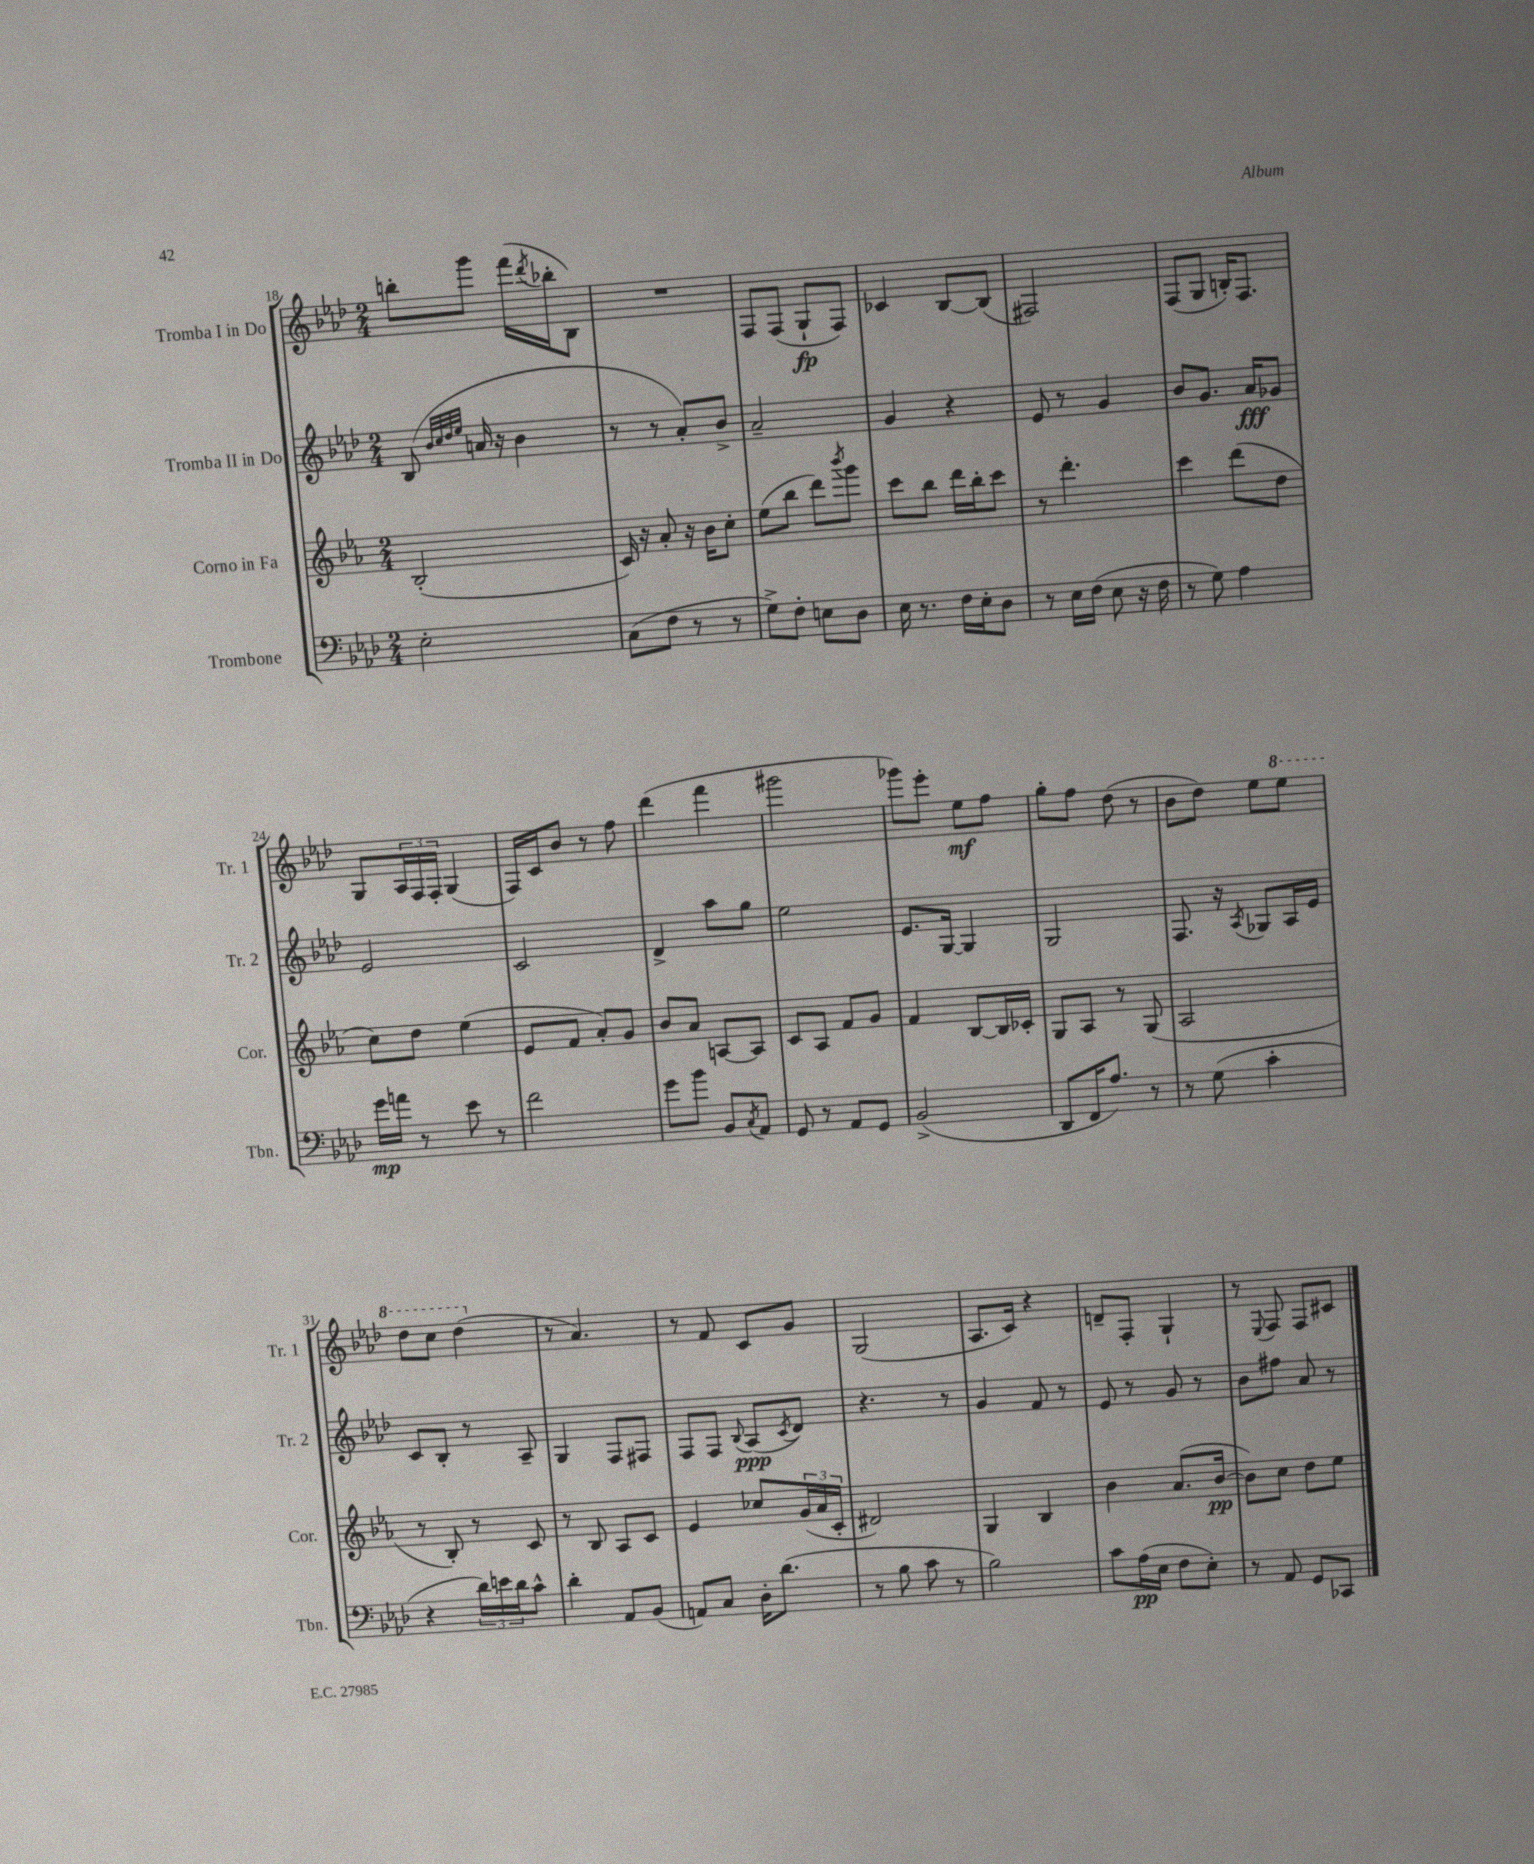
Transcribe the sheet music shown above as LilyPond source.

<<
\new StaffGroup <<
\new Staff = "s0" \with { instrumentName = "Tromba I in Do" shortInstrumentName = "Tr. 1" } {
    \clef treble \key aes \major \numericTimeSignature \time 2/4
    b''8-. g'''8 f'''16( \acciaccatura { des'''8 } bes''16-. bes8) |
    R2 |
    f8 f8( g8-!\fp f8) |
    ces'4 bes8~ bes8( |
    fis2) |
    f8( g8 b16-.) f8. |
    g8 \tuplet 3/2 { aes16 f16 f16-. } g4( |
    f16) c'16 bes'8 r8 f''8 |
    des'''4( f'''4 |
    gis'''2 |
    ges'''8) ees'''8-. ees''8\mf f''8 |
    g''8-. f''8 des''8( r8 |
    bes'8 des''8) ees''8 \ottava #1 ees'''8 |
    des'''8 c'''8 des'''4( \ottava #0 |
    r8 aes'4.) |
    r8 f'8 c'8 g'8 |
    g2( |
    aes8. c'16) r4 |
    d'8-- f8-. g4-! |
    r8 \appoggiatura { ees8 } f8 f8 cis'8 \bar "|." |
}
\new Staff = "s1" \with { instrumentName = "Tromba II in Do" shortInstrumentName = "Tr. 2" } {
    \clef treble \key aes \major \numericTimeSignature \time 2/4
    bes8( \grace { bes'32 c''32 des''32 ees''32 } a'16 r16 bes'4 |
    r8 r8 aes'8-.) bes'8-> |
    aes'2-- |
    g'4 r4 |
    ees'8 r8 g'4 |
    bes'8 g'8. aes'16\fff ges'8 |
    ees'2 |
    c'2 |
    des'4-> aes''8 g''8 |
    ees''2 |
    ees'8. g16~ g4 |
    g2 |
    f8. r16 \acciaccatura { aes8 } ges8 aes16 ees'16 |
    c'8 bes8-. r8 aes8-- |
    g4 f8 fis8 |
    f8 f8 \appoggiatura { bes8 } aes8\ppp( \acciaccatura { c'8 } des'8) |
    r4. r8 |
    g'4 f'8 r8 |
    ees'8 r8 g'8 r8 |
    bes'8 fis''8 aes'8 r8 \bar "|." |
}
\new Staff = "s2" \with { instrumentName = "Corno in Fa" shortInstrumentName = "Cor." } {
    \clef treble \key ees \major \numericTimeSignature \time 2/4
    bes2-.( |
    c'16) r16 aes'8-. r16 bes'16 c''8-. |
    ees''8( bes''8 d'''8) \acciaccatura { bes'''8 } g'''8 |
    c'''8 bes''8 d'''16 bes''16-. c'''8 |
    r8 d'''4.-. |
    c'''4 d'''8( d''8 |
    c''8) d''8 ees''4( |
    ees'8 f'8 aes'8-.) g'8 |
    bes'8 aes'8 a8~ a8 |
    c'8 aes8 f'8 g'8 |
    f'4 bes8~ bes16 ces'16-. |
    g8 aes8 r8 g8( |
    aes2 |
    r8 bes8-.) r8 c'8 |
    r8 bes8 aes8 c'8 |
    ees'4 ces''8 \tuplet 3/2 { g'16( aes'16 c'16-. } |
    dis'2) |
    g4 bes4 |
    bes'4 aes'8.( bes'16~\pp |
    bes'8) c''8 d''8 ees''8 \bar "|." |
}
\new Staff = "s3" \with { instrumentName = "Trombone" shortInstrumentName = "Tbn." } {
    \clef bass \key aes \major \numericTimeSignature \time 2/4
    ees2-. |
    c8( f8 r8 r8 |
    g8->) f8-. e8 des8 |
    ees16 r8. f16 ees16-. des8 |
    r8 ees16 f16( ees8 r16 f16 |
    r8 g8) aes4 |
    g'16\mp a'16 r8 ees'8 r8 |
    f'2 |
    g'8 bes'8 bes,8 \acciaccatura { c8 } aes,8 |
    g,8 r8 aes,8 g,8 |
    bes,2->( |
    des,8 f,16 aes8.) r8 |
    r8 g8( c'4-. |
    r4 \tuplet 3/2 { des'16) e'16 des'16 } c'8-^ |
    des'4-. aes,8 bes,8( |
    a,8) c8 des16-. des'8.( |
    r8 bes8 c'8 r8 |
    bes2) |
    c'8 aes16\pp( ees16 f8 ees8-.) |
    r8 aes,8 g,8 ces,8 \bar "|." |
}
>>
>>
\layout { \context { \Score currentBarNumber = #18 } }
